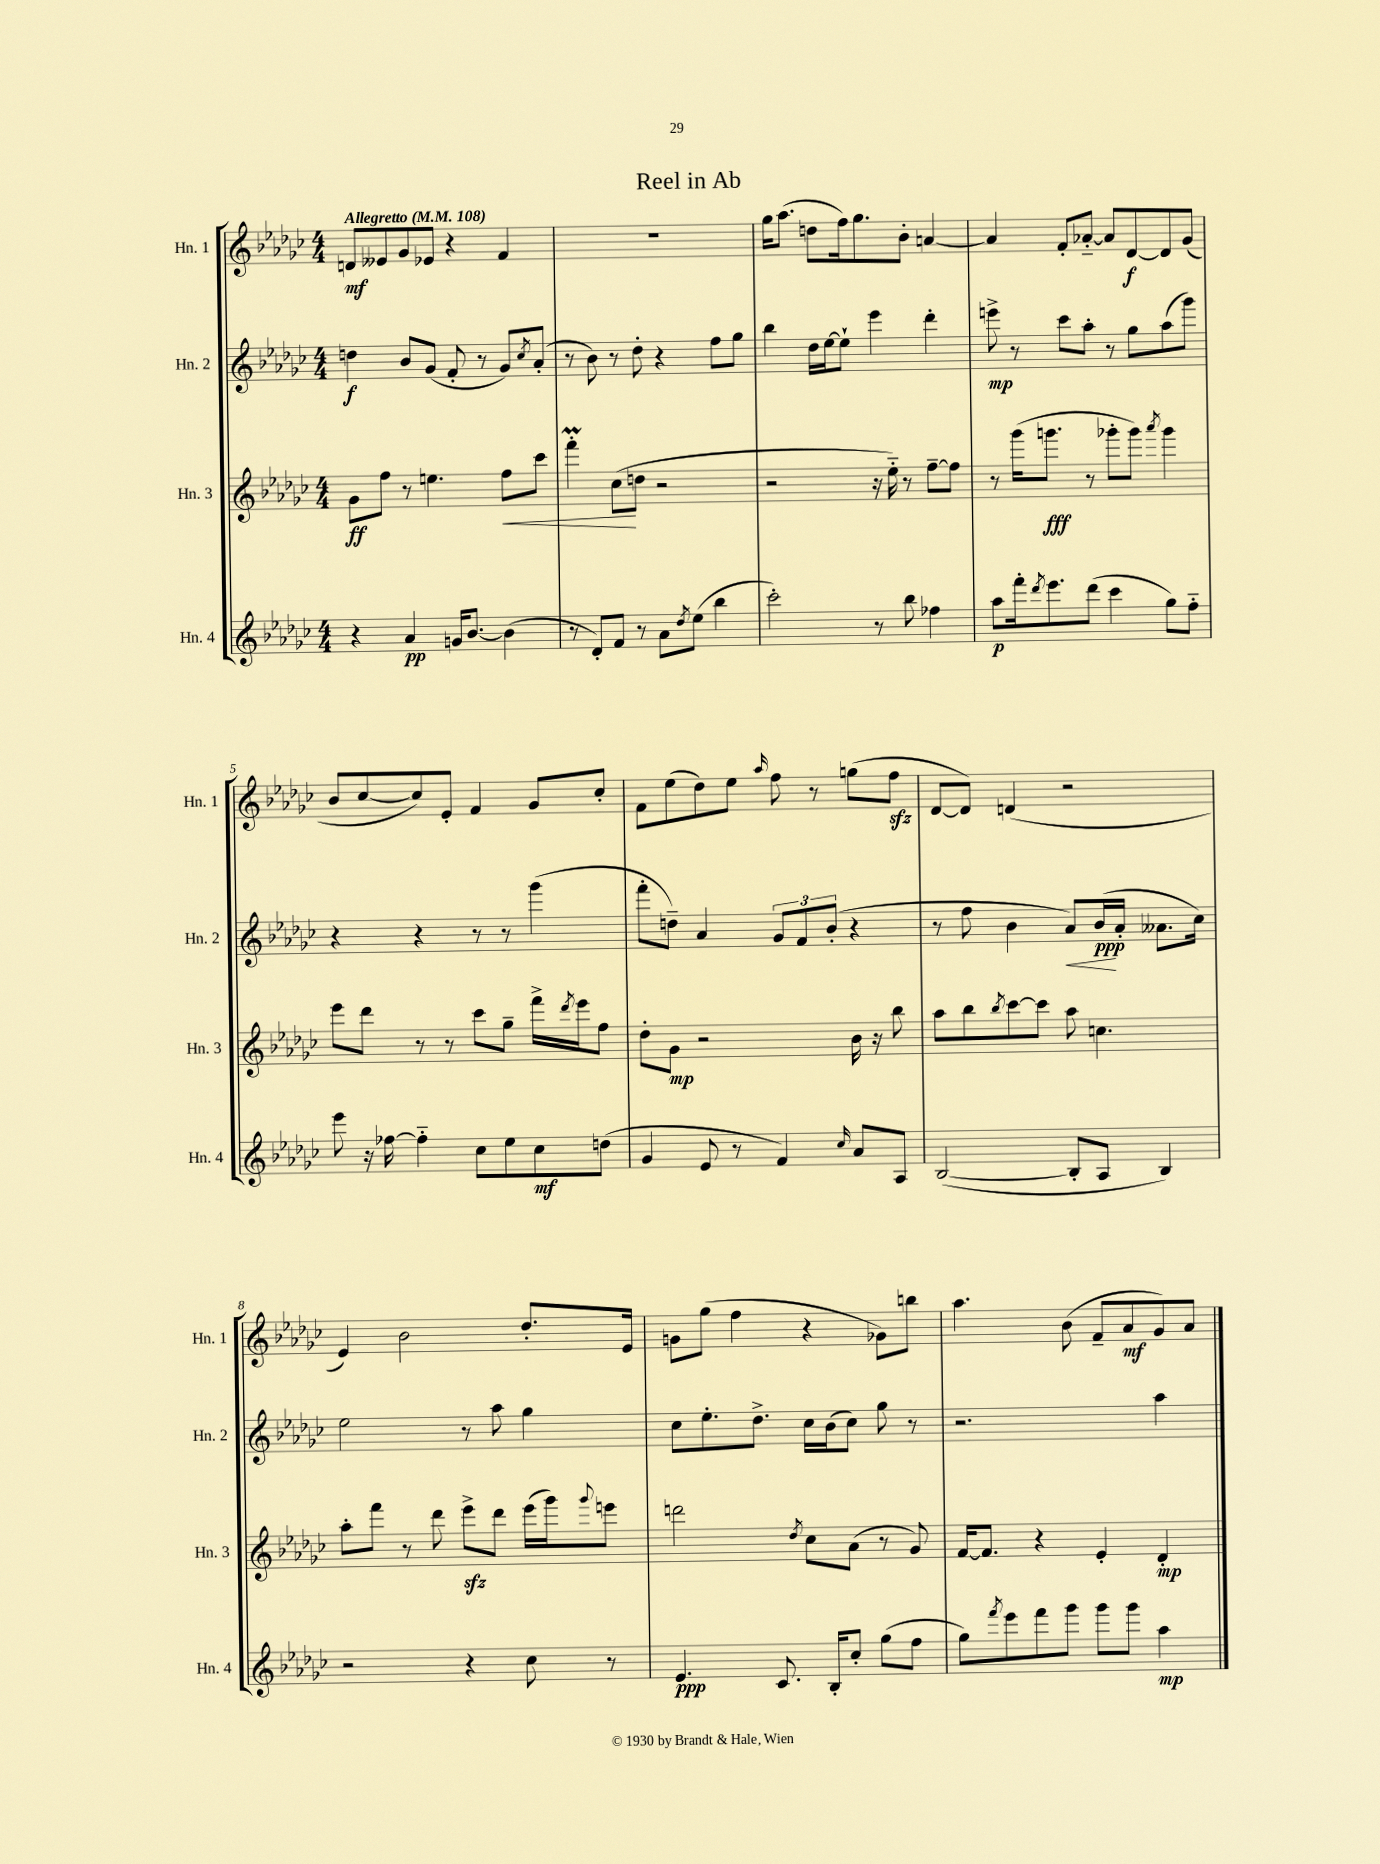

**kern	**dynam	**kern	**dynam	**kern	**dynam	**kern	**dynam
*part4	*part4	*part3	*part3	*part2	*part2	*part1	*part1
*staff4	*staff4	*staff3	*staff3	*staff2	*staff2	*staff1	*staff1
*I"Hn. 4	*	*I"Hn. 3	*	*I"Hn. 2	*	*I"Hn. 1	*
*I'Hn. 4	*	*I'Hn. 3	*	*I'Hn. 2	*	*I'Hn. 1	*
*clefG2	*	*clefG2	*	*clefG2	*	*clefG2	*
*k[b-e-a-d-g-c-]	*	*k[b-e-a-d-g-c-]	*	*k[b-e-a-d-g-c-]	*	*k[b-e-a-d-g-c-]	*
*M4/4	*	*M4/4	*	*M4/4	*	*M4/4	*
*MM108	*	*MM108	*	*MM108	*	*MM108	*
=1	=1	=1	=1	=1	=1	=1	=1
!	!	!	!	!	!	!LO:TX:a:B:t=Allegretto	!
4r	.	8g-\L	ff	4ddn\	f	8dn/L	mf
.	.	8ff\J	.	.	.	8e--X/	.
4a-/	pp	8r	.	8b-/L	.	8g-/	.
.	.	4.een\	.	(8g-/J	.	8e-X/J	.
16gn/KL	.	.	.	8f'/	.	4r	.
[8.b-/J	.	.	.	.	.	.	.
.	.	.	.	8r	.	.	.
!	!	!	!LO:HP:b	!	!	!	!
(4b-\]	.	8ff\L	<	8g-/L)	.	4f/	.
.	.	.	.	8qcc-/	.	.	.
.	.	8ccc-\J	.	(8a-'/J	.	.	.
=2	=2	=2	=2	=2	=2	=2	=2
8r	.	4fffm'\	.	8r	.	1r	.
8d-'/L)	.	.	.	8b-\)	.	.	.
8f/J	.	(8cc-\L	.	8r	.	.	.
8r	.	8ddn\J	[	8dd-'\	.	.	.
8a-\L	.	2r	.	4r	.	.	.
8qdd-/	.	.	.	.	.	.	.
(8ee-\J	.	.	.	.	.	.	.
4bb-\	.	.	.	8ff\L	.	.	.
.	.	.	.	8gg-\J	.	.	.
=3	=3	=3	=3	=3	=3	=3	=3
2ccc-'\)	.	2r	.	4bb-\	.	16gg-\KL	.
.	.	.	.	.	.	(8.aa-\J	.
.	.	.	.	16dd-\LL	.	8ddn\L	.
.	.	.	.	[16ee-\J	.	.	.
.	.	.	.	8ee-`\J]	.	16ff\k)	.
.	.	.	.	.	.	8.gg-\	.
8r	.	16r	.	4eee-\	.	.	.
.	.	16ee-\)	.	.	.	.	.
8bb-\	.	8r	.	.	.	8b-'\J	.
4ff-X\	.	[8ff~\L	.	4ddd-'\	.	[4an/	.
.	.	8ff\J]	.	.	.	.	.
=4	=4	=4	=4	=4	=4	=4	=4
8aa-\L	p	8r	.	8eeen^\	mp	4a/]	.
16fff'\k	.	(16ggg-\KL	.	8r	.	.	.
8qddd-/	.	.	.	.	.	.	.
8.eee-\	.	8.gggn\J	fff	.	.	.	.
.	.	.	.	8ccc-\L	.	8f'/L	.
(8ddd-\J	.	8r	.	8aa-'\J	.	[8a-X/J	.
4ccc-\	.	8ggg-X'\L	.	8r	.	8a-/L]	.
.	.	8ggg-\J)	.	8gg-\L	.	[8d-/	f
.	.	8qaaa-/	.	.	.	.	.
8gg-\L)	.	4ggg-\	.	(8aa-\	.	8d-/]	.
8ff\J	.	.	.	8ggg-\J)	.	(8g-/J	.
!!LO:LB:g=z
=5	=5	=5	=5	=5	=5	=5	=5
8eee-\	.	8eee-\L	.	4r	.	8b-/L	.
16r	.	8ddd-\J	.	.	.	[8cc-/	.
[16ff-X\	.	.	.	.	.	.	.
4ff-\]	.	8r	.	4r	.	8cc-/])	.
.	.	8r	.	.	.	8e-'/J	.
8cc-\L	.	8ccc-\L	.	8r	.	4f/	.
8ee-\	.	8gg-~\J	.	8r	.	.	.
8cc-\	mf	16fff^\LL	.	(4ggg-\	.	8g-/L	.
.	.	8qddd-/	.	.	.	.	.
.	.	16eee-\J	.	.	.	.	.
(8ddn\J	.	8ff\J	.	.	.	8cc-'/J	.
=6	=6	=6	=6	=6	=6	=6	=6
4g-/	.	8dd-'\L	.	8fff'\L	.	8f\L	.
.	.	8g-\J	mp	8ddn~\J)	.	(8ee-\	.
8e-/	.	2r	.	4a-/	.	8dd-\)	.
8r	.	.	.	.	.	8ee-\J	.
.	.	.	.	.	.	16qqaa-/	.
4f/)	.	.	.	12g-/L	.	8ff\	.
.	.	.	.	12f/	.	.	.
.	.	.	.	.	.	8r	.
.	.	.	.	(12b-'/J	.	.	.
16qqcc-/	.	.	.	.	.	.	.
8a-/L	.	16b-\	.	4r	.	(8ggn\L	.
.	.	16r	.	.	.	.	.
8A-/J	.	8bb-\	.	.	.	8ffzz\J	.
=7	=7	=7	=7	=7	=7	=7	=7
([2B-/	.	8aa-\L	.	8r	.	[8d-/L	.
.	.	8bb-\	.	8ff\	.	8d-/J])	.
.	.	8qbb-/	.	.	.	.	.
.	.	[8ccc-\	.	4b-\	.	(4dn/	.
.	.	8ccc-\J]	.	.	.	.	.
!	!	!	!	!	!LO:HP:b	!	!
8B-'/L]	.	8aa-\	.	8a-/L)	<	2r	.
8A-/J	.	4.ccn\	.	(16b-/L	ppp	.	.
.	.	.	.	16a-'/JJ	[	.	.
4B-/)	.	.	.	8.a--X\L	.	.	.
.	.	.	.	16cc-\Jk)	.	.	.
!!LO:LB:g=z
=8	=8	=8	=8	=8	=8	=8	=8
2r	.	8aa-'\L	.	2ee-\	.	4e-/)	.
.	.	8fff\J	.	.	.	.	.
.	.	8r	.	.	.	2b-\	.
.	.	8ddd-\	.	.	.	.	.
4r	.	8eee-zz^\L	.	8r	.	.	.
.	.	8ddd-\J	.	8aa-\	.	.	.
8cc-\	.	(16eee-\LL	.	4gg-\	.	8.dd-'/L	.
.	.	16ggg-\J)	.	.	.	.	.
.	.	8qqggg-/	.	.	.	.	.
8r	.	8eeen\J	.	.	.	.	.
.	.	.	.	.	.	16e-/Jk	.
=9	=9	=9	=9	=9	=9	=9	=9
4.e-/	ppp	2dddn\	.	8cc-\L	.	8gn\L	.
.	.	.	.	8.ee-'\	.	(8gg-\J	.
.	.	.	.	.	.	4ff\	.
.	.	.	.	8.dd-^\J	.	.	.
8.c-/	.	.	.	.	.	.	.
.	.	8qdd-/	.	.	.	.	.
.	.	8cc-\L	.	16cc-\LL	.	4r	.
16B-'/KL	.	.	.	(16b-\J	.	.	.
8cc-'/J	.	(8a-\J	.	8cc-\J)	.	.	.
(8gg-\L	.	8r	.	8gg-\	.	8g-X\L)	.
8ff\J	.	8g-/)	.	8r	.	8bbn\J	.
=10	=10	=10	=10	=10	=10	=10	=10
8gg-\L)	.	[16f/KL	.	2.r	.	4.aa-\	.
.	.	8.f/J]	.	.	.	.	.
8qfff/	.	.	.	.	.	.	.
8eee-\	.	.	.	.	.	.	.
8fff\	.	4r	.	.	.	.	.
8ggg-\J	.	.	.	.	.	(8b-\	.
8ggg-\L	.	4e-'/	.	.	.	8f~/L	.
8ggg-\J	.	.	.	.	.	8a-/	mf
4aa-\	mp	4d-'/	mp	4aa-\	.	8g-/)	.
.	.	.	.	.	.	8a-/J	.
==	==	==	==	==	==	==	==
*-	*-	*-	*-	*-	*-	*-	*-
